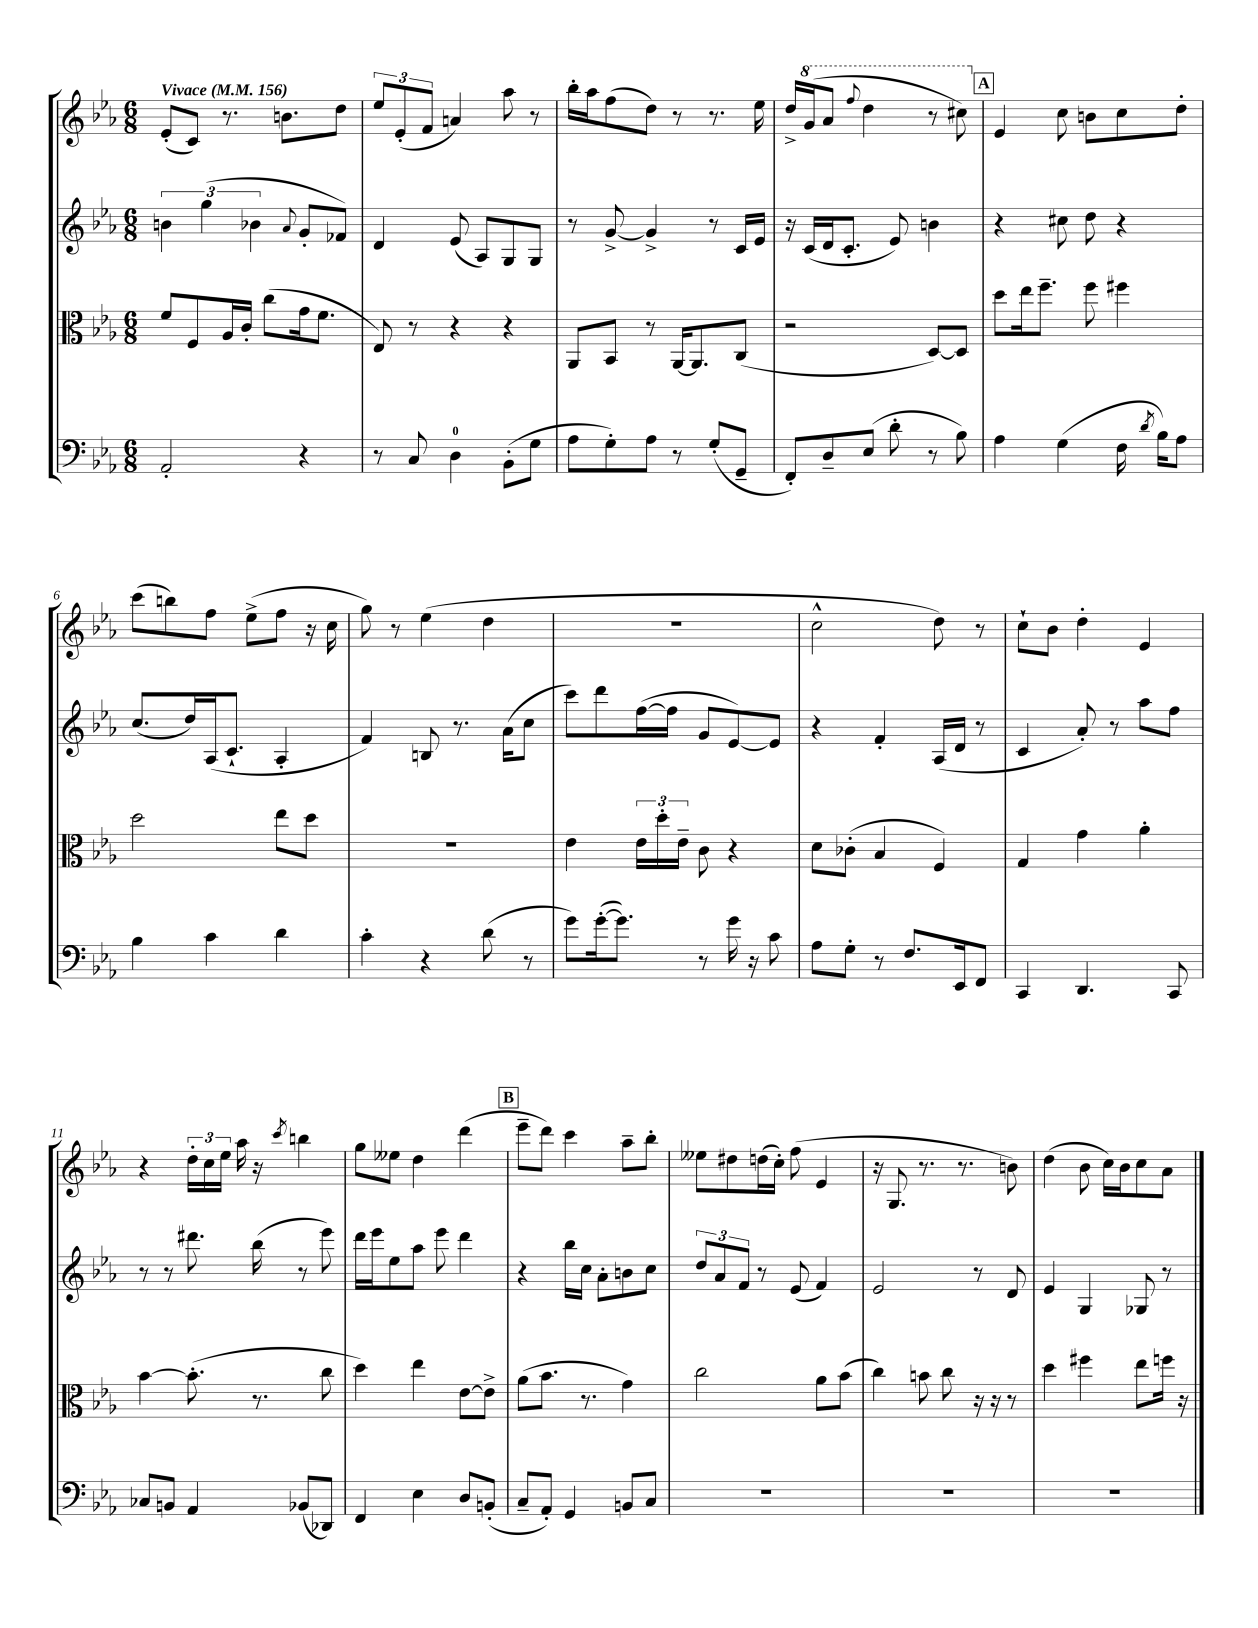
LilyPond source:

<<
\new StaffGroup <<
\new Staff = "s0" {
    \clef treble \key ees \major \numericTimeSignature \time 6/8 \tempo "Vivace" 4 = 156
    \autoBeamOff ees'8[-.( c'8]) r8. b'8.[ d''8] |
    \tuplet 3/2 { ees''8[ ees'8-.( f'8] } a'4) aes''8 r8 |
    bes''16[-. aes''16 f''8( d''8]) r8 r8. ees''16 |
    d''16[-> \ottava #1 g''16( aes''8] \appoggiatura { f'''8 } d'''4 r8 cis'''8) \ottava #0 |
    \mark \markup { \box "A" } ees'4 c''8 b'8[ c''8 d''8]-. |
    c'''8[( b''8) f''8] ees''8[->( f''8] r16 c''16 |
    g''8) r8 ees''4( d''4 |
    R2. |
    c''2-^ d''8) r8 |
    c''8[-! bes'8] d''4-. ees'4 |
    r4 \tuplet 3/2 { d''16[-. c''16 ees''16] } aes''16 r16 \acciaccatura { c'''8 } b''4 |
    g''8[ eeses''8] d''4 d'''4( |
    \mark \markup { \box "B" } ees'''8[-- d'''8]) c'''4 aes''8[-- bes''8]-. |
    eeses''8[ dis''8 d''16( c''16]-.) f''8( ees'4 |
    r16 g8. r8. r8. b'8) |
    d''4( bes'8 c''16[) bes'16 c''8 aes'8] \bar "|." |
}
\new Staff = "s1" {
    \clef treble \key ees \major \numericTimeSignature \time 6/8
    \autoBeamOff \tuplet 3/2 { b'4 g''4( bes'4 } \appoggiatura { aes'8 } g'8[-. fes'8]) |
    d'4 ees'8( aes8[) g8 g8] |
    r8 g'8~-> g'4-> r8 c'16[ ees'16] |
    r16 c'16[( d'16 c'8.]-. ees'8) b'4 |
    \mark \markup { \box "A" } r4 cis''8 d''8 r4 |
    c''8.[( d''16) aes16( c'8.]-! aes4-. |
    f'4) b8 r8. aes'16[( c''8] |
    c'''8[) d'''8 f''16~( f''16] g'8[ ees'8~) ees'8] |
    r4 f'4-. aes16[( d'16] r8 |
    c'4 aes'8-.) r8 aes''8[ f''8] |
    r8 r8 dis'''8. bes''16( r8 ees'''8) |
    d'''16[ ees'''16 ees''8 aes''8] ees'''8 d'''4 |
    \mark \markup { \box "B" } r4 bes''16[ c''16] aes'8[-. b'8 c''8] |
    \tuplet 3/2 { d''8[ aes'8 f'8] } r8 ees'8( f'4) |
    ees'2 r8 d'8 |
    ees'4 g4 ges8 r8 \bar "|." |
}
\new Staff = "s2" {
    \clef alto \key ees \major \numericTimeSignature \time 6/8
    \autoBeamOff f'8[ f8 aes16 c'16]-. c''8[( g'16 f'8.] |
    ees8) r8 r4 r4 |
    aes,8[ bes,8] r8 aes,16[~ aes,8. c8]( |
    r2 d8[~) d8] |
    \mark \markup { \box "A" } d''8[ ees''16 f''8.]-- f''8 fis''4 |
    d''2 ees''8[ d''8] |
    R2. |
    ees'4 \tuplet 3/2 { ees'16[ d''16-. ees'16]-- } c'8 r4 |
    d'8[ ces'8]-.( bes4 f4) |
    g4 g'4 aes'4-. |
    bes'4~ bes'8.-.( r8. c''8 |
    d''4) ees''4 ees'8[~ ees'8]-> |
    \mark \markup { \box "B" } aes'8[( bes'8.] r8. g'4) |
    c''2 aes'8[ bes'8]( |
    c''4) b'8 c''8 r16 r16 r8 |
    d''4 fis''4 ees''8[ f''16] r16 \bar "|." |
}
\new Staff = "s3" {
    \clef bass \key ees \major \numericTimeSignature \time 6/8
    \autoBeamOff aes,2-. r4 |
    r8 c8 d4-0 bes,8[-.( g8] |
    aes8[ g8-.) aes8] r8 g8[-.( g,8]-- |
    f,8[-.) d8-- ees8]( d'8-. r8 bes8) |
    \mark \markup { \box "A" } aes4 g4( f16 \acciaccatura { d'8 } bes16[) aes8] |
    bes4 c'4 d'4 |
    c'4-. r4 d'8( r8 |
    g'8[) g'16~-.( g'8.]) r8 g'16 r16 c'8 |
    aes8[ g8]-. r8 f8.[ ees,16 f,8] |
    c,4 d,4. c,8 |
    ces8[ b,8] aes,4 bes,8[( des,8]) |
    f,4 ees4 d8[ b,8]-.( |
    \mark \markup { \box "B" } c8[-- aes,8]-.) g,4 b,8[ c8] |
    R2. |
    R2. |
    R2. \bar "|." |
}
>>
>>
